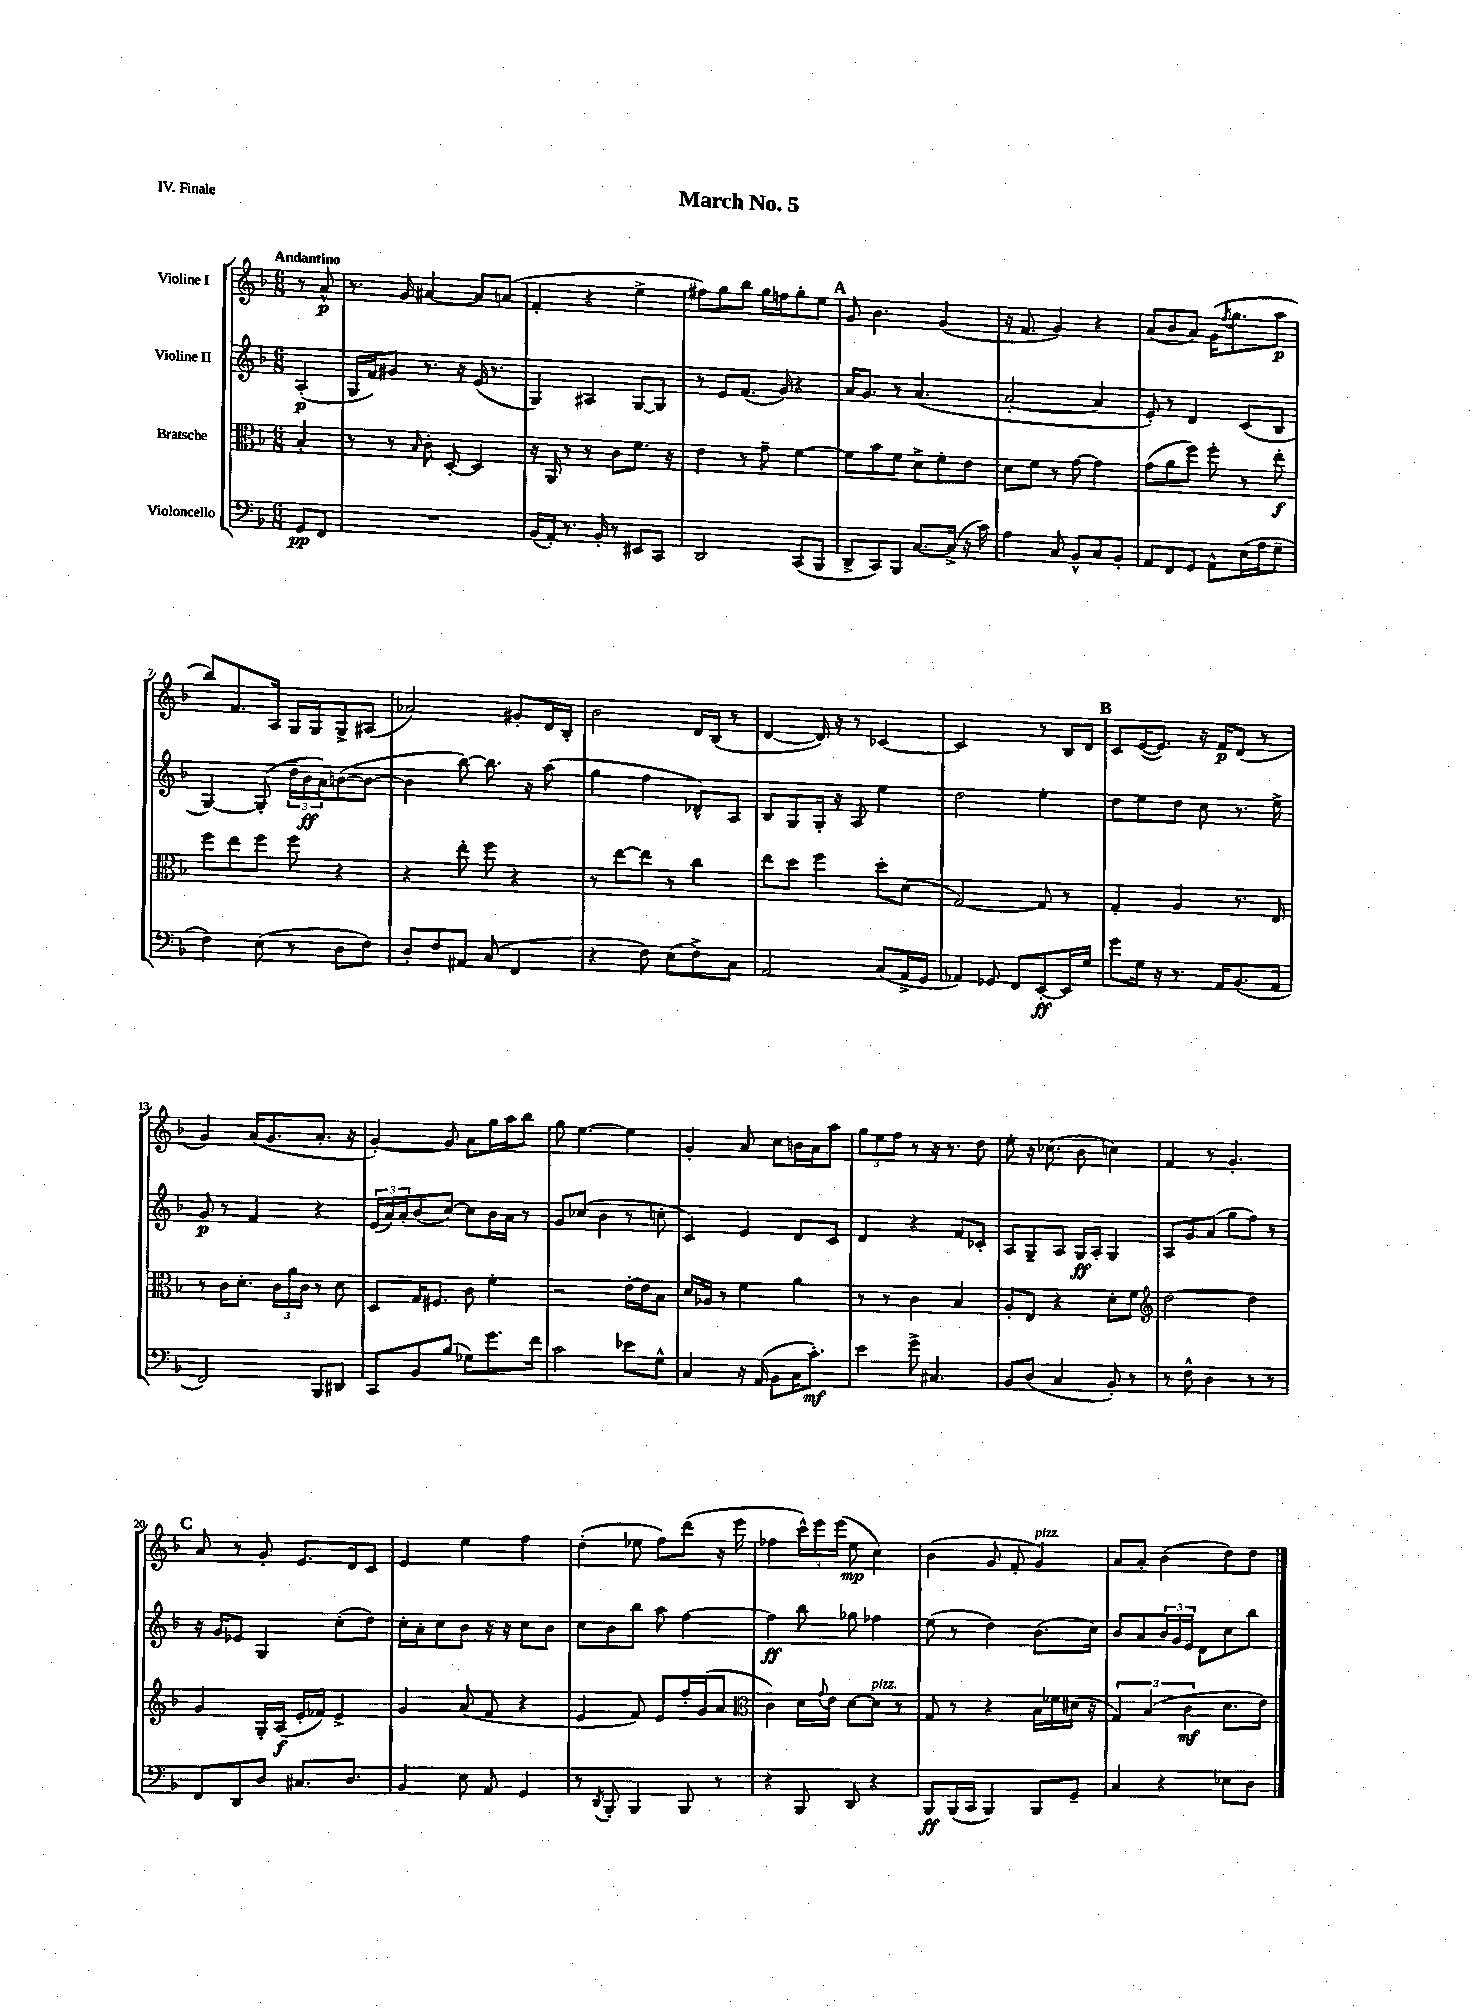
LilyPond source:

\header { title = "March No. 5" piece = "IV. Finale" }
<<
\new StaffGroup <<
\new Staff = "s0" \with { instrumentName = "Violine I" } {
    \clef treble \key f \major \numericTimeSignature \time 6/8 \partial 4 \tempo "Andantino"
    r8 a'8-^\p |
    r8. g'16 ais'4~ ais'8 a'8( |
    f'4-. r4 e''4-> |
    fis''8) g''8 bes''8 g''16 f''16 g''8-. e''8 |
    \mark \markup { \bold "A" } g'8 bes'4. g'4( |
    r16 f'8. g'4) r4 |
    a'8( bes'8 a'8) g'16( \acciaccatura { f''8 } g''8. a''8\p |
    bes''8) f'8. a16 g16 g16 g8-> ais8( |
    aes'2) gis'8-. d'16 bes16-. |
    bes'2 d'16 bes16( r8 |
    d'4~ d'16) r16 r8 ces'4~ |
    ces'2 r8 bes16 d'16 |
    \mark \markup { \bold "B" } c'8 e'16~( e'8.) r16 f'16\p d'8( r8 |
    g'4) a'16( g'8. a'8.-. r16 |
    g'4~-.) g'8 a'8 g''16 a''16 bes''8 |
    g''8 e''4.~ e''4 |
    g'4-. a'8 c''8 b'16 a'16 a''8 |
    \tuplet 3/2 { g''8 e''8 f''8 } r8 r16 r8. d''8 |
    e''8-. r16 ces''8.( bes'8 c''4) |
    f'4 r8 g'4.-. |
    \mark \markup { \bold "C" } a'8 r8 g'8-. e'8. d'16 c'8 |
    e'4 e''4 f''4 |
    d''4-.( ees''8 f''8) d'''8( r16 e'''16 |
    fes''4 \tuplet 3/2 { c'''16-^) e'''16 e'''16( } e''8\mp c''4) |
    bes'4( g'8 f'8-. g'4^\markup { \italic "pizz." }) |
    a'8 a'8-. bes'4( d''8) d''8 \bar "|." |
}
\new Staff = "s1" \with { instrumentName = "Violine II" } {
    \clef treble \key f \major \numericTimeSignature \time 6/8 \partial 4
    a4-.\p( |
    g16 f'16) gis'8 r8. r16 e'16( r8. |
    g4) ais4 g8~ g8 |
    r8 e'8 f'8.( g'16) r4 |
    \mark \markup { \bold "A" } a'16 g'8. r8 a'4.( |
    a'2~-. a'4 |
    e'8-.) r8 d'4 c'8( bes8 |
    g4~) g8-.( \tuplet 3/2 { d''16-- bes'16\ff a'16) } b'8~( b'8~ |
    b'4 bes''8~) bes''8. r16 a''8( |
    g''4 f''4 des'8-^) a8 |
    bes8 g8 g16-. r16 a8 e''4 |
    d''2 e''4-. |
    \mark \markup { \bold "B" } d''8 e''8 d''8 c''8 r8. e''16-> |
    g'8\p r8 f'4 r4 |
    \tuplet 3/2 { e'16( a'16) a'16-. } bes'8( c''8~) c''8 bes'16 a'16 r8 |
    g'8 ces''8( bes'4 r8 c''8-. |
    c'4) e'4 d'8 c'8 |
    d'4 r4 f'8 ces'8-. |
    a8 g8-- a8 g16\ff a16-. g4 |
    a8 g'8 a'8( g''8 f''8) r8 |
    \mark \markup { \bold "C" } r16 g'16 ees'8 g4 c''8-.( d''8) |
    c''16-. a'16-. c''8 bes'8 r16 r16 c''8 bes'8 |
    c''8 bes'8 bes''8 a''8 f''4~ |
    f''4\ff bes''8 ges''8 fes''4 |
    e''8( r8 d''4) bes'8.( c''16) |
    bes'8 a'8 \tuplet 3/2 { bes'16 g'16 e'16 } d'8 c''8 bes''8 \bar "|." |
}
\new Staff = "s2" \with { instrumentName = "Bratsche" } {
    \clef alto \key f \major \numericTimeSignature \time 6/8 \partial 4
    bes4-. |
    r8 r8 \grace { bes16 } c'8-. d8~-. d4 |
    r16 a,16 r8 r8 c'8 f'8. r16 |
    e'4 r8 g'8-- f'4~ |
    \mark \markup { \bold "A" } f'8 bes'8 f'8 d'8-> f'8-. e'8 |
    d'8 f'8 r8 g'8~ g'4 |
    g'8( a'8 f''8) f''8-. r8 e''8-.\f |
    f''8 e''8 f''8 f''8 r4 |
    r4 e''8-. f''8 r4 |
    r8 e''8~ e''8 r8 c''4 |
    e''8 d''8 f''4 d''8-. d'8( |
    g2~) g8 r8 |
    \mark \markup { \bold "B" } g4-. a4 r8. e16 |
    r8 c'16 d'8.-. \tuplet 3/2 { c'16 a'16 c'16 } r8 d'8 |
    d8 g16 fis8. c'8 f'4-. |
    r2 e'16~-. e'16 bes8 |
    d'16 aes16 r8 f'4 a'4 |
    r8 r8 c'4 bes4 |
    a8-. e8 r4 d'8-. f'8 |
    \clef treble d''2~ d''4 |
    \mark \markup { \bold "C" } g'4 g16-. a16\f( e'16-. fes'16) e'4-> |
    g'4 a'8( f'8 r4 |
    e'4 f'8) e'8 f''16-. g'16( a'8 |
    \clef alto c'4) d'16 \appoggiatura { g'8 } e'16 d'8~ d'8^\markup { \italic "pizz." } r8 |
    g8 r8 r4 bes16 fes'16 dis'16( r16 |
    \tuplet 3/2 { g4) bes4( c'4\mf } d'8. e'16) \bar "|." |
}
\new Staff = "s3" \with { instrumentName = "Violoncello" } {
    \clef bass \key f \major \numericTimeSignature \time 6/8 \partial 4
    g,8\pp f,8 |
    R2. |
    bes,16( a,16-.) r8. bes,16-. r8 eis,8 c,8 |
    d,2 c,8( bes,,8 |
    \mark \markup { \bold "A" } d,8-> c,8) bes,,8 c8.~ c16->( r16 c'16) |
    a4 c8 bes,8-^ c8 bes,8-. |
    a,8 f,8 g,8 a,8-^ e16( a16 g8-- |
    f4) e8( r8 d8 f8) |
    d8-. f8 ais,8 c8( f,4 |
    r4 f8) e8( f8->) c8 |
    a,2 c8( a,16-> g,16 |
    aes,4) ges,8 f,8 e,8~-.\ff e,16 g16 |
    \mark \markup { \bold "B" } g'8 g16 r16 r8. a,16 bes,8.( a,16 |
    f,2) bes,,8 dis,8 |
    c,8 bes,8 bes8( ges8) g'8. f'16 |
    c'2 ees'8 g8-^ |
    c4 r16 a,16( bes,8 c16 c'8.-.\mf) |
    e'4 g'8-> cis4. |
    bes,8 d8( c4 bes,8-.) r8 |
    r8 f8-^ d4 r8 r8 |
    \mark \markup { \bold "C" } f,8 d,8 d8 cis8. d8. |
    bes,4 e8 a,8 g,4 |
    r8 \acciaccatura { d,8 } bes,,8-. bes,,4 bes,,8 r8 |
    r4 bes,,8 d,8 r4 |
    bes,,8\ff bes,,16( c,16 bes,,4) bes,,8 g,8-- |
    c4 r4 ees8 d8 \bar "|." |
}
>>
>>
